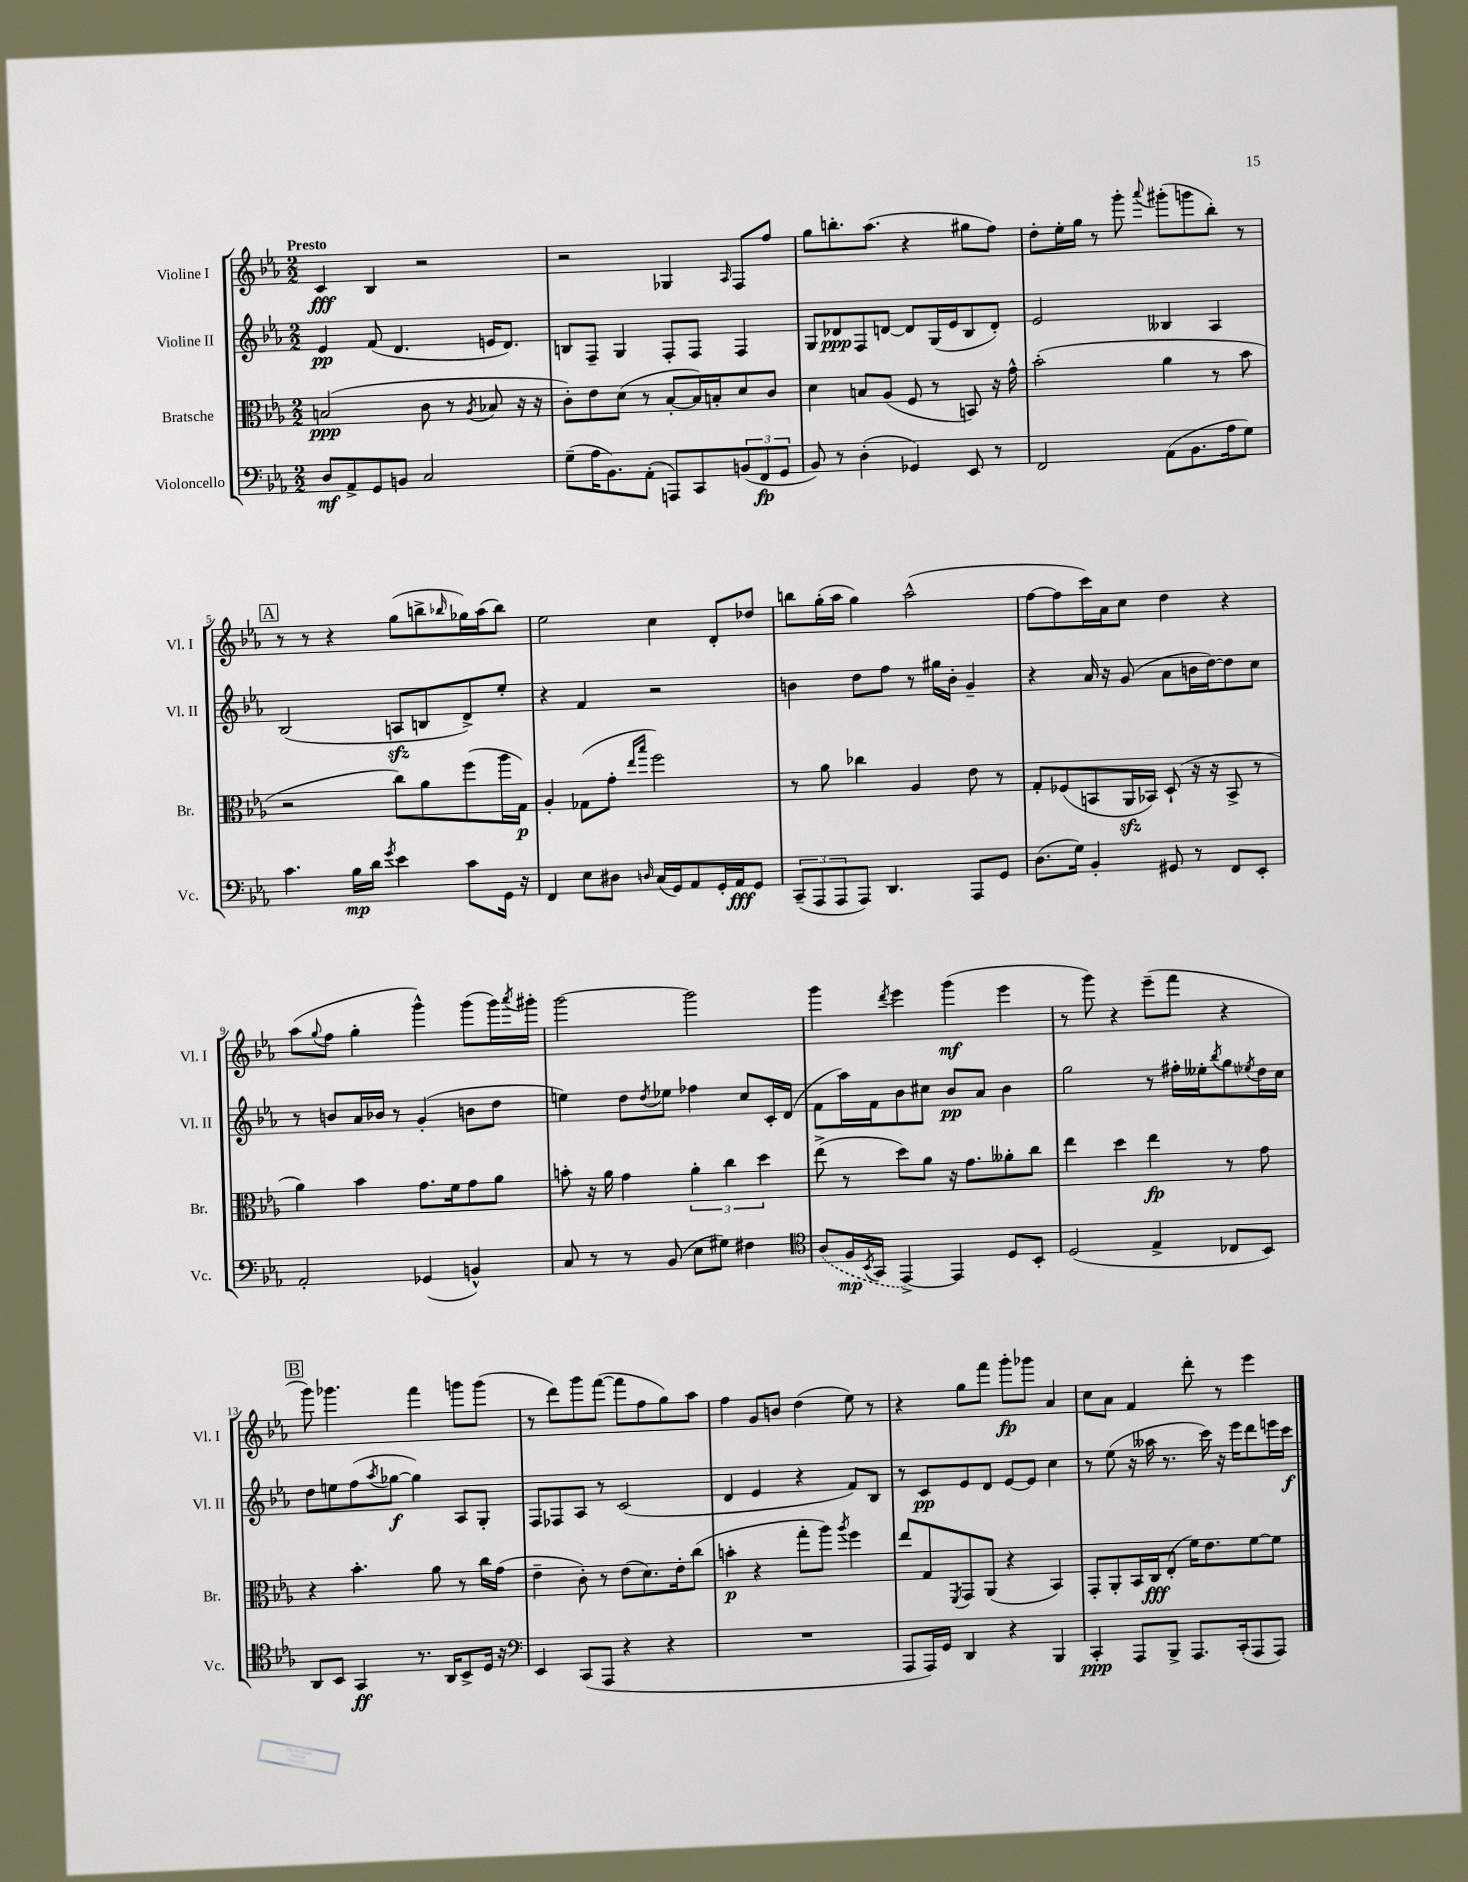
<<
\new StaffGroup <<
\new Staff = "s0" \with { instrumentName = "Violine I" shortInstrumentName = "Vl. I" } {
    \clef treble \key ees \major \numericTimeSignature \time 2/2 \tempo "Presto"
    c'4\fff bes4 r2 |
    r2 ges4 \grace { aes16 } f8 f''8 |
    g''8 b''8.-. aes''8.( r4 gis''8 f''8) |
    d''8-. ees''16-. g''16 r8 g'''8-. \appoggiatura { aes'''8 } gis'''8-.( g'''8 bes''8-.) r8 |
    \mark \markup { \box "A" } r8 r8 r4 g''8( b''8-> \grace { bes''16 } ges''16) aes''16( bes''8) |
    ees''2 c''4 d'8-. des''8 |
    b''8 g''16-.( aes''16 g''4) aes''2-^( |
    f''8~ f''8 c'''16) aes'16 c''8 d''4 r4 |
    aes''8( \appoggiatura { g''8 } f''8 g''4-. g'''4-^) g'''8( g'''16) \acciaccatura { aes'''8 } gis'''16-. |
    g'''2~ g'''2 |
    g'''4 \acciaccatura { d'''8 } ees'''4 g'''4\mf( ees'''4 |
    r8 g'''8) r4 ees'''8--( f'''8 r4 |
    \mark \markup { \box "B" } g'''8) ges'''4. f'''4 g'''8 g'''8( |
    r8 d'''8) g'''8 f'''8~( f'''8 f''8 g''8) aes''8 |
    f''4 g'8 b'8 d''4( ees''8) r8 |
    r4 g''8 f'''8 g'''8-.\fp ges'''8 aes'4 |
    c''8 aes'8 f'4 d'''8-. r8 ees'''4 \bar "|." |
}
\new Staff = "s1" \with { instrumentName = "Violine II" shortInstrumentName = "Vl. II" } {
    \clef treble \key ees \major \numericTimeSignature \time 2/2
    ees'4\pp f'8( d'4. e'16 d'8.) |
    b8 f8-- g4 f8-. f8 f4 |
    g8 des'8\ppp f8 d'8~ d'8 g16( ees'16 bes8 d'8-.) |
    ees'2 beses4 aes4 |
    \mark \markup { \box "A" } bes2( a8\sfz b8 d'8->) ees''8-. |
    r4 f'4 r2 |
    b'4 d''8 f''8 r8 gis''16 b'16-. g'4-- |
    r4 aes'16 r16 g'8( aes'8 b'16 d''16~) d''8 c''8 |
    r8 b'8 aes'16 bes'16 r8 g'4-.( b'8 d''8 |
    e''4) d''8 \acciaccatura { d''8 } ees''8 fes''4 c''8 c'16-. d'16( |
    f'8 aes''16) f'16 bes'8 cis''8 bes'8\pp aes'8 bes'4 |
    g''2 r8 fis''16-. eeses''16-. \acciaccatura { bes''8 } g''8 \acciaccatura { ees''8 } d''16 c''16 |
    \mark \markup { \box "B" } d''8 e''8 f''8( \acciaccatura { aes''8 } ges''8~\f ges''4) aes8 g8-. |
    f8 fes8 aes8 r8 c'2( |
    d'4 ees'4 r4 f'8) bes8 |
    r8 c'8\pp ees'8 d'8 ees'8~ ees'8 c''4 |
    r8 ees''8( r16 aeses''16 r8. c'''16) r16 ees'''16 d'''8 e'''16 c'''16\f \bar "|." |
}
\new Staff = "s2" \with { instrumentName = "Bratsche" shortInstrumentName = "Br." } {
    \clef alto \key ees \major \numericTimeSignature \time 2/2
    b2\ppp( c'8 r8 \acciaccatura { aes8 } bes8 r16 r16 |
    c'8-.) ees'8 d'8( r8 bes8~-. bes16) b16-. d'8 c'8 |
    d'4 b8 aes8( f8 r8 b,8) r16 g'16-^ |
    bes'2-.( aes'4 r8 bes'8 |
    \mark \markup { \box "A" } r2 c''8) aes'8 f''8( aes''16 g16\p) |
    aes4-. ges8( g'8-. \grace { ees''16 bes''16 } f''2) |
    r8 aes'8 ces''4 aes4 ees'8 r8 |
    g8-. fes8( b,8 aes,16\sfz bes,16) d8-!( r16 r16 bes,8-> r8 |
    aes'4) bes'4 g'8. f'16 g'8 aes'8 |
    b'8-. r16 aes'16 g'4 \tuplet 3/2 { aes'4-. c''4 d''4 } |
    ees''8->( r8 d''8) aes'8 r16 g'8. aeses'8-. c''8 |
    ees''4 d''4 ees''4\fp r8 g'8 |
    \mark \markup { \box "B" } r4 bes'4.-. aes'8 r8 c''16 g'16( |
    ees'4-- c'8-.) r8 ees'8( d'8.) ees'16-. c''8( |
    b'4-.\p r4 g''8-. aes''8) \acciaccatura { aes''8 } f''4 |
    ees''8 g8 \acciaccatura { f,8 } g,8 aes,8( r4 bes,4) |
    g,8-. aes,8-. bes,16 c16\fff ees8-.( f'16) ees'8. f'8~ f'8 \bar "|." |
}
\new Staff = "s3" \with { instrumentName = "Violoncello" shortInstrumentName = "Vc." } {
    \clef bass \key ees \major \numericTimeSignature \time 2/2
    d8\mf aes,8-> g,8 b,8 c2 |
    g8--( aes16 bes,8.) aes,8-.( a,,8) c,8 \tuplet 3/2 { b,8( f,8\fp g,8 } |
    bes,8) r8 d4-.( ges,4) ees,8 r8 |
    f,2 aes,8( bes,8. aes16 g8) |
    \mark \markup { \box "A" } c'4. bes16\mp d'16 \acciaccatura { g'8 } ees'4 c'8 g,16 r16 |
    f,4 ees8 dis8 \grace { d16 } c16( g,16) aes,8 g,16-. aes,16\fff g,8 |
    \tuplet 3/2 { c,8--( aes,,8 aes,,8 } aes,,8) d,4. aes,,8 g,8 |
    d8.( g16) bes,4-. gis,8 r8 f,8 ees,8-. |
    aes,2-. ges,4( b,4-^) |
    c8 r8 r8 bes,8( ees8 gis8) fis4 |
    \clef tenor \once \slurDashed aes8( f16\mp \acciaccatura { bes,8 } g,16 ees,4~->) ees,4 d8 bes,8-. |
    d2( ees4-> ces8 bes,8) |
    \mark \markup { \box "B" } aes,8 bes,8 g,4\ff r8. aes,16 bes,8-> d16 r16 |
    \clef bass ees,4 c,8( aes,,8 r4 r4 |
    R1 |
    aes,,8 aes,,16) g,16 d,4 r4 bes,,4 |
    c,4-.\ppp aes,,8 bes,,8-> aes,,8. c,16-.( aes,,8 aes,,8) \bar "|." |
}
>>
>>
